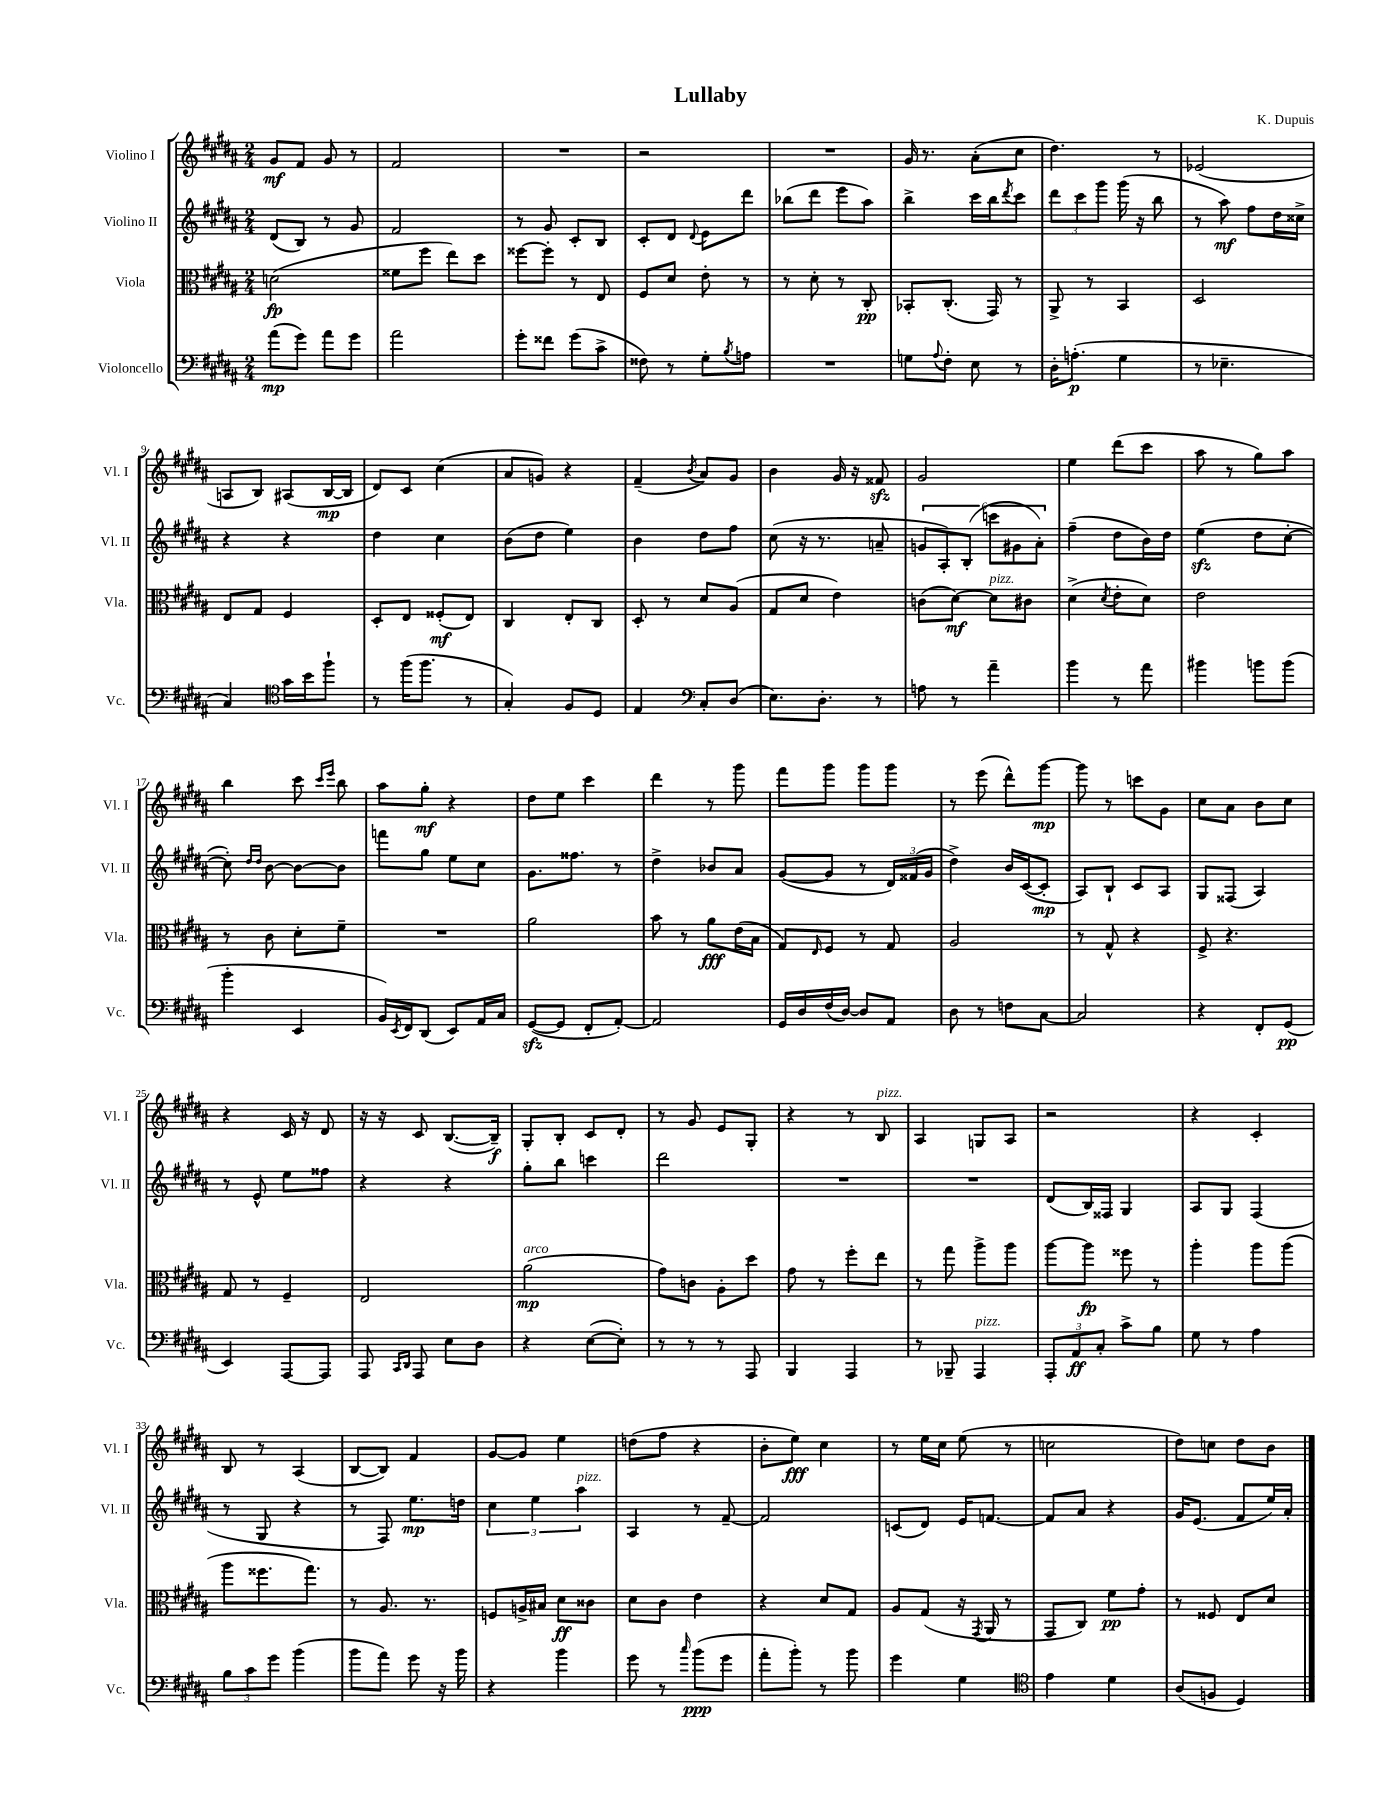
\header { title = "Lullaby" composer = "K. Dupuis" }
<<
\new StaffGroup <<
\new Staff = "s0" \with { instrumentName = "Violino I" shortInstrumentName = "Vl. I" } {
    \clef treble \key b \major \numericTimeSignature \time 2/4
    gis'8\mf fis'8 gis'8 r8 |
    fis'2 |
    R2 |
    r2 |
    R2 |
    gis'16 r8. ais'8-.( cis''8 |
    dis''4.) r8 |
    ees'2( |
    a8 b8) ais8( b16~\mp b16 |
    dis'8) cis'8 cis''4( |
    ais'8 g'8) r4 |
    fis'4--( \acciaccatura { b'8 } ais'8) gis'8 |
    b'4 gis'16 r16 fisis'8\sfz |
    gis'2 |
    e''4 dis'''8( cis'''8 |
    ais''8 r8 gis''8) ais''8 |
    b''4 cis'''8 \grace { cis'''16 e'''16 } b''8 |
    ais''8 gis''8-.\mf r4 |
    dis''8 e''8 cis'''4 |
    dis'''4 r8 gis'''8 |
    fis'''8 gis'''8 gis'''8 gis'''8 |
    r8 e'''8( dis'''8-^) gis'''8~\mp |
    gis'''8 r8 c'''8 gis'8 |
    cis''8 ais'8 b'8 cis''8 |
    r4 cis'16 r16 dis'8 |
    r16 r16 cis'8 b8.~( b16--\f) |
    gis8-. b8-. cis'8 dis'8-. |
    r8 gis'8 e'8 gis8-. |
    r4 r8 b8^\markup { \italic "pizz." } |
    ais4 g8 ais8 |
    r2 |
    r4 cis'4-. |
    b8 r8 ais4( |
    b8~ b8) fis'4 |
    gis'8~ gis'8 e''4 |
    d''8( fis''8 r4 |
    b'8-. e''8\fff) cis''4 |
    r8 e''16 cis''16 e''8( r8 |
    c''2 |
    dis''8) c''8 dis''8 b'8 \bar "|." |
}
\new Staff = "s1" \with { instrumentName = "Violino II" shortInstrumentName = "Vl. II" } {
    \clef treble \key b \major \numericTimeSignature \time 2/4
    dis'8( b8) r8 gis'8 |
    fis'2 |
    r8 gis'8 cis'8-. b8 |
    cis'8-. dis'8 \appoggiatura { dis'8 } e'8 dis'''8 |
    bes''8( dis'''8 e'''8 ais''8) |
    b''4-> cis'''16 b''16 \acciaccatura { dis'''8 } cis'''8 |
    \tuplet 3/2 { dis'''8 cis'''8 gis'''8 } gis'''16( r16 b''8 |
    r8 ais''8\mf) fis''8 dis''16 cisis''16-> |
    r4 r4 |
    dis''4 cis''4 |
    b'8( dis''8 e''4) |
    b'4 dis''8 fis''8 |
    cis''8( r16 r8. a'8-- |
    \tuplet 6/4 { g'8 ais8-.) b8-.( c'''8 gis'8 ais'8-.) } |
    fis''4--( dis''8 b'16) dis''16 |
    e''4\sfz( dis''8 cis''8~-. |
    cis''8-.) \grace { dis''16 dis''16 } b'8~ b'8~ b'8 |
    f'''8 gis''8 e''8 cis''8 |
    gis'8. fisis''8. r8 |
    dis''4-> bes'8 ais'8 |
    gis'8~( gis'8 r8 \tuplet 3/2 { dis'16) fisis'16( gis'16 } |
    dis''4->) b'16 cis'16~( cis'8-.\mp |
    ais8) b8-! cis'8 ais8 |
    gis8 fisis8( ais4) |
    r8 e'8-^ e''8 fisis''8 |
    r4 r4 |
    gis''8-. b''8 c'''4 |
    dis'''2 |
    R2 |
    R2 |
    dis'8( b16) fisis16 gis4 |
    ais8 gis8 fis4( |
    r8 gis8 r4 |
    r8 fis8) e''8.\mp d''16 |
    \tuplet 3/2 { cis''4 e''4 ais''4^\markup { \italic "pizz." } } |
    ais4 r8 fis'8~-- |
    fis'2 |
    c'8( dis'8) e'16 f'8.~ |
    f'8 ais'8 r4 |
    gis'16 e'8.( fis'8 e''16) ais'16-. \bar "|." |
}
\new Staff = "s2" \with { instrumentName = "Viola" shortInstrumentName = "Vla." } {
    \clef alto \key b \major \numericTimeSignature \time 2/4
    d'2\fp( |
    fisis'8 fis''8 e''8) dis''8 |
    fisis''8~ fisis''8-. r8 e8 |
    fis8 dis'8 e'8-. r8 |
    r8 dis'8-. r8 cis8-.\pp |
    bes,8-. cis8.-.( gis,16) r8 |
    ais,8-> r8 b,4 |
    dis2 |
    e8 gis8 fis4 |
    dis8-. e8 fisis8-.\mf( e8) |
    cis4 e8-. cis8 |
    dis8-. r8 dis'8 ais8( |
    gis8 dis'8 e'4) |
    c'8( dis'8~\mf) dis'8^\markup { \italic "pizz." } cis'8 |
    dis'4->( \acciaccatura { dis'8 } e'8-. dis'8) |
    e'2 |
    r8 cis'8 dis'8-. fis'8-- |
    R2 |
    ais'2 |
    b'8 r8 ais'8\fff e'16( b16 |
    gis8) \grace { e16 } fis8 r8 gis8 |
    ais2 |
    r8 gis8-^ r4 |
    fis8-> r4. |
    gis8 r8 fis4-- |
    e2 |
    ais'2\mp^\markup { \italic "arco" }( |
    gis'8) c'8 ais8-. dis''8 |
    gis'8 r8 fis''8-. e''8 |
    r8 gis''8 ais''8-> ais''8 |
    ais''8~ ais''8\fp fisis''8 r8 |
    ais''4-. ais''8 ais''8( |
    ais''8 fisis''8. gis''8.) |
    r8 ais8. r8. |
    f8 a16-> bis16 dis'8\ff cisis'8 |
    dis'8 cis'8 e'4 |
    r4 dis'8 gis8 |
    ais8 gis8( r16 \acciaccatura { gis,8 } ais,16 r8 |
    gis,8 cis8) fis'8\pp gis'8-. |
    r8 fisis8 e8 dis'8 \bar "|." |
}
\new Staff = "s3" \with { instrumentName = "Violoncello" shortInstrumentName = "Vc." } {
    \clef bass \key b \major \numericTimeSignature \time 2/4
    ais'8\mp( gis'8) ais'8 gis'8 |
    ais'2 |
    gis'8-. fisis'8 gis'8( cis'8-> |
    fisis8) r8 gis8-. \acciaccatura { b8 } a8 |
    R2 |
    g8 \appoggiatura { ais8 } fis8-. e8 r8 |
    dis16-. a8.-.\p( gis4 |
    r8 ees4.-- |
    cis4) \clef tenor gis'16 b'16 fis''8-! |
    r8 fis''16( fis''8. r8 |
    gis4-.) fis8 dis8 |
    e4 \clef bass cis8-. dis8( |
    e8.) dis8.-. r8 |
    a8 r8 ais'4-- |
    b'4 r8 ais'8 |
    bis'4 b'8 b'8( |
    b'4-. e,4 |
    b,16) \acciaccatura { e,8 } fis,16 dis,8( e,8) ais,16 cis16 |
    gis,8~\sfz( gis,8 fis,8-. ais,8~-.) |
    ais,2 |
    gis,16 dis16 fis16( dis16~) dis8 ais,8 |
    dis8 r8 f8 cis8~ |
    cis2 |
    r4 fis,8-. gis,8\pp( |
    e,4) ais,,8~ ais,,8 |
    ais,,8 \grace { cis,16 dis,16 } ais,,8 e8 dis8 |
    r4 e8~( e8-.) |
    r8 r8 r8 ais,,8 |
    b,,4 ais,,4 |
    r8 bes,,8-- ais,,4^\markup { \italic "pizz." } |
    \tuplet 3/2 { ais,,8-. ais,8\ff cis8-. } cis'8-> b8 |
    gis8 r8 ais4 |
    \tuplet 3/2 { b8 cis'8 gis'8 } b'4( |
    b'8 ais'8) gis'8 r16 b'16 |
    r4 b'4 |
    gis'8 r8 \grace { cis''16 } b'8\ppp( gis'8 |
    ais'8-. b'8-.) r8 b'8 |
    gis'4 gis4 |
    \clef tenor e'4 dis'4 |
    ais8( f8 dis4) \bar "|." |
}
>>
>>
